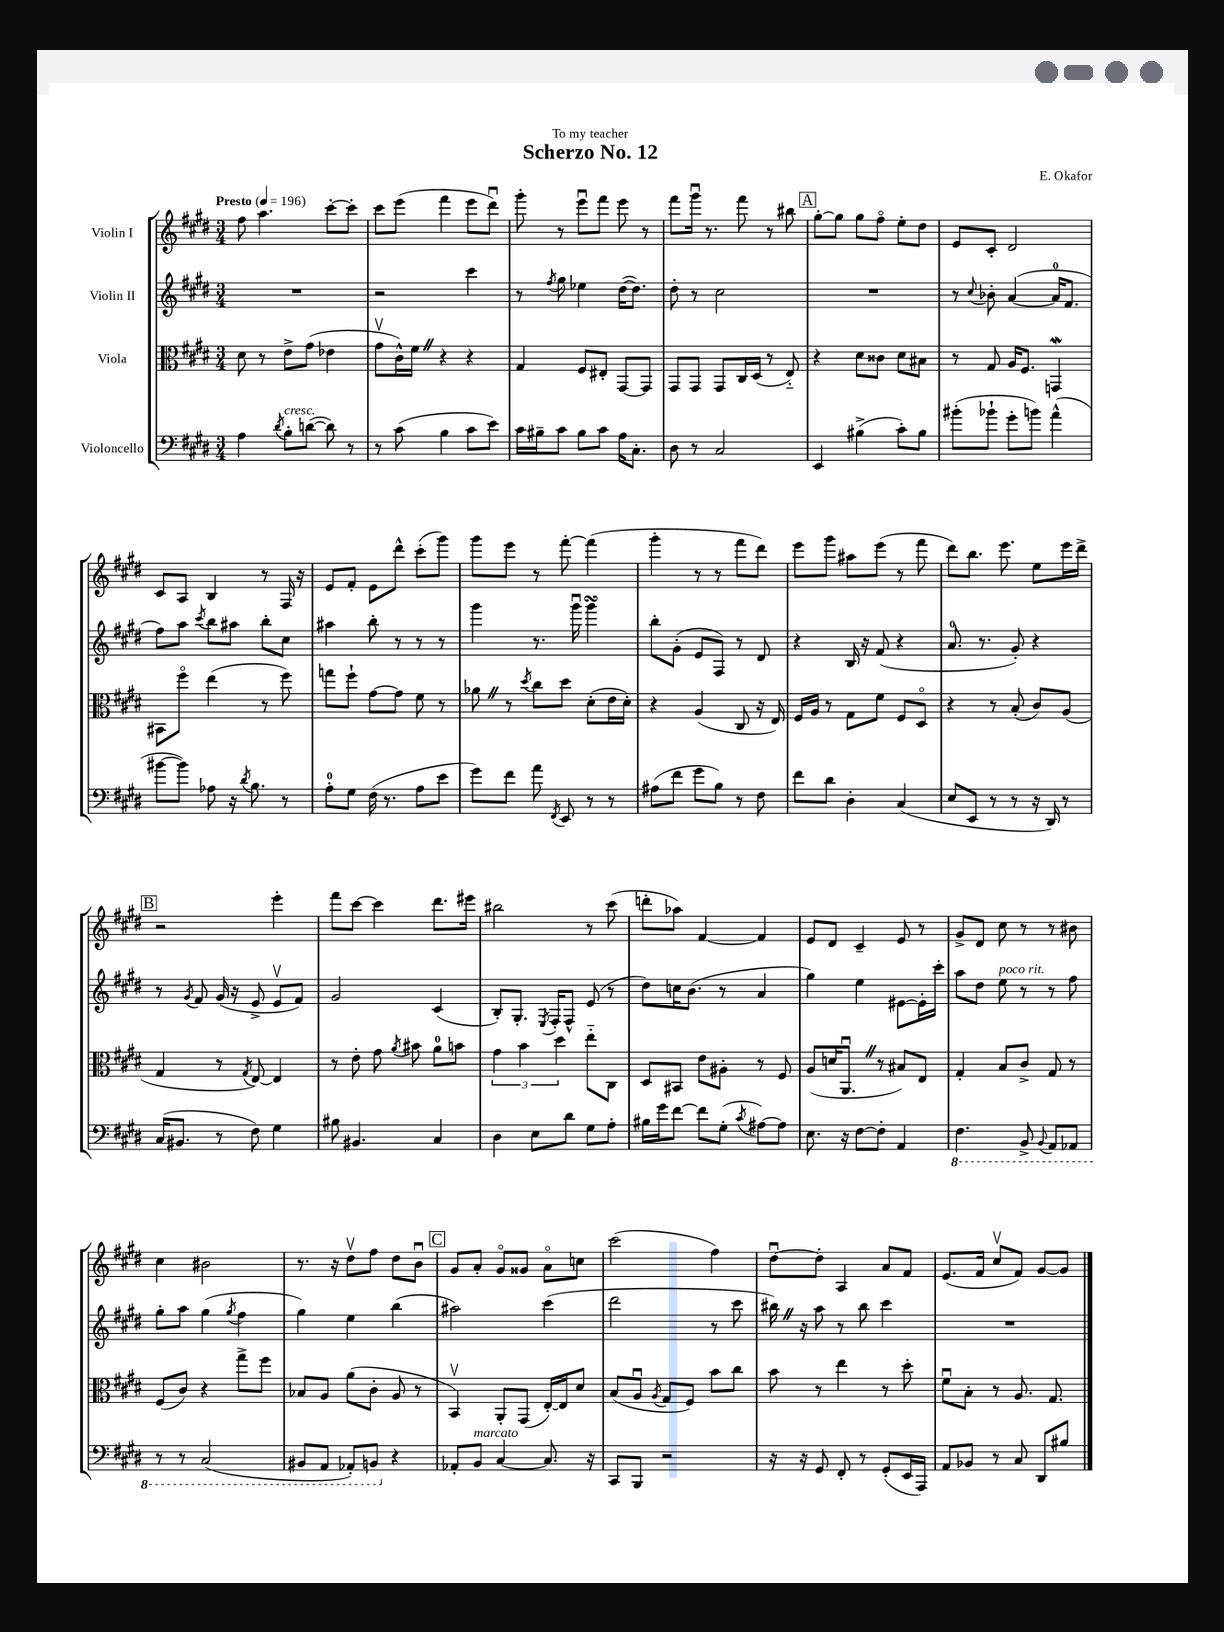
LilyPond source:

\header { title = "Scherzo No. 12" composer = "E. Okafor" dedication = "To my teacher" }
<<
\new StaffGroup <<
\new Staff = "s0" \with { instrumentName = "Violin I" } {
    \clef treble \key e \major \numericTimeSignature \time 3/4 \tempo "Presto" 4 = 196
    \autoBeamOff fis''8 a''4. cis'''8[~-. cis'''8]-. |
    cis'''8[ e'''8]( fis'''4 e'''8[ dis'''8]\downbow) |
    gis'''8-. r8 e'''8[\downbow fis'''8] e'''8 r8 |
    fis'''8[ gis'''16]\downbow r8. fis'''8 r8 bis''8 |
    \mark \markup { \box "A" } gis''8[~-. gis''8] gis''8[ fis''8]\flageolet e''8[-. dis''8] |
    e'8[ cis'8]-. dis'2 |
    cis'8[ a8] b4 r8 fis16 r16 |
    e'8[ fis'8]-. e'8[ dis'''8]-^ cis'''8[-.( gis'''8]) |
    gis'''8[ e'''8] r8 fis'''8~-. fis'''4( |
    gis'''4-. r8 r8 fis'''8[ dis'''8]) |
    e'''8[ gis'''8] ais''8[ e'''8]( r8 fis'''8 |
    dis'''8[) b''8.] e'''8. e''8[ e'''16 dis'''16]-> |
    \mark \markup { \box "B" } r2 e'''4-. |
    fis'''8[ cis'''8]~ cis'''4 dis'''8.[ eis'''16] |
    bis''2 r8 cis'''8( |
    d'''8[-. aes''8]) fis'4~ fis'4 |
    e'8[ dis'8] cis'4-- e'8 r8 |
    gis'8[-> dis'8] cis''8 r8 r8 bis'8 |
    cis''4 bis'2 |
    r8. r16 dis''8[\upbow fis''8] dis''8[ b'8]\downbow |
    \mark \markup { \box "C" } gis'8[ a'8]-. gis'8[\flageolet gisis'8] a'8[\flageolet c''8] |
    cis'''2( fis''4) |
    dis''8[~\downbow dis''8]-. a4 a'8[ fis'8] |
    e'8.[( fis'16] cis''8[\upbow fis'8]) gis'8[~ gis'8] \bar "|." |
}
\new Staff = "s1" \with { instrumentName = "Violin II" } {
    \clef treble \key e \major \numericTimeSignature \time 3/4
    \autoBeamOff R2. |
    r2 cis'''4 |
    r8 \acciaccatura { fis''8 } gis''8 ees''4 dis''16[~( dis''8.]) |
    dis''8-. r8 cis''2 |
    \mark \markup { \box "A" } R2. |
    r8 \appoggiatura { cis''8 } bes'8-. a'4~( a'16[-0 fis'8.] |
    fis''8[) a''8] \acciaccatura { cis'''8 } b''8[ ais''8] b''8[-. cis''8] |
    ais''4 b''8-. r8 r8 r8 |
    gis'''4 r8. gis'''16\downbow gis'''4\turn |
    b''8[-. gis'8]-.( e'8[ fis8]) r8 dis'8 |
    r4 b16 r16 fis'8( r4 |
    a'8.-0 r8. gis'8-.) r4 |
    \mark \markup { \box "B" } r8 \acciaccatura { gis'8 } fis'8 gis'16( r16 e'8-> e'8[\upbow fis'8]) |
    gis'2 cis'4( |
    b8[-.) gis8.]-. \acciaccatura { e8 } fis16[-. fis8]-^ e'8( r8 |
    dis''8[) c''16 b'8.]( r8 a'4 |
    gis''4) e''4 eis'8[~ eis'16-. cis'''16]-. |
    a''8[ dis''8] e''8^\markup { \italic "poco rit." } r8 r8 fis''8 |
    gis''8[-. a''8] gis''4( \acciaccatura { gis''8 } fis''4 |
    gis''4) e''4 b''4( |
    \mark \markup { \box "C" } ais''2) cis'''4( |
    dis'''2 r8 cis'''8 |
    bis''16) \once \override BreathingSign.text = \markup { \musicglyph "scripts.caesura.straight" } \breathe r16 a''8 r8 bis''8 cis'''4 |
    R2. \bar "|." |
}
\new Staff = "s2" \with { instrumentName = "Viola" } {
    \clef alto \key e \major \numericTimeSignature \time 3/4
    \autoBeamOff dis'8 r8 e'8[-> gis'8]( ees'4 |
    gis'8[\upbow cis'16-^) fis'16] \once \override BreathingSign.text = \markup { \musicglyph "scripts.caesura.straight" } \breathe r4 r4 |
    gis4 fis8[ eis8]-. gis,8[~ gis,8] |
    gis,8[ gis,8] gis,8[ cis16 dis16]( r8 e8-_) |
    \mark \markup { \box "A" } r4 dis'8[ cisis'8] dis'8[ bis8] |
    r8 gis8 a16[ fis8.] g,4\mordent |
    bis,8[ fis''8]\flageolet e''4( r8 fis''8) |
    g''8[ fis''8]-! gis'8[~ gis'8] fis'8 r8 |
    aes'8 \once \override BreathingSign.text = \markup { \musicglyph "scripts.caesura.straight" } \breathe r8 \acciaccatura { dis''8 } cis''8[ dis''8] dis'8[-.( e'16 dis'16]-.) |
    r4 a4( cis8 r16 e16) |
    fis16[ a16] r8 gis8[ fis'8] fis8[ dis8]\flageolet |
    r4 r8 b8-.( cis'8[) a8]( |
    \mark \markup { \box "B" } gis4 r8 \acciaccatura { gis8 } e8~) e4 |
    r8 e'8-. gis'8 \acciaccatura { a'8 } bis'8 a'8[-0 b'8] |
    \tuplet 3/2 { gis'4 b'4 dis''4 } e''8[-_ cis8] |
    dis8[ bis,8] e'8[ ais8]-. r8 fis8 |
    a8[( d'16 a,8.]\downbow \once \override BreathingSign.text = \markup { \musicglyph "scripts.caesura.straight" } \breathe r8 bis8[) e8] |
    gis4-. b8[ cis'8]-> gis8 r8 |
    fis8[( cis'8]) r4 gis''8[-> fis''8] |
    bes8[ a8] a'8[( cis'8]-. a8 r8 |
    \mark \markup { \box "C" } b,4\upbow) a,8[-. gis,8]( e16[~-.) e16 dis'8] |
    b8[( a8]\downbow \acciaccatura { a8 } gis8[ fis8]) b'8[ cis''8] |
    b'8 r8 e''4 r8 dis''8-. |
    fis'8[\downbow b8]-. r8 a8. gis8. \bar "|." |
}
\new Staff = "s3" \with { instrumentName = "Violoncello" } {
    \clef bass \key e \major \numericTimeSignature \time 3/4
    \autoBeamOff a4 \acciaccatura { dis'8 } b8[-.^\markup { \italic "cresc." } d'8]~( d'8) r8 |
    r8 cis'8( b4 cis'8[ e'8]) |
    cis'16[ bis16-- cis'8] bis8[ cis'8] a16[ cis8.]-. |
    dis8 r8 cis2 |
    \mark \markup { \box "A" } e,4 bis4->( cis'8[-.) bis8] |
    bis'8[-.( bes'8]-! gis'8[-. b'8]) a'4-^( |
    bis'8[~ bis'8]) aes8 r16 \acciaccatura { dis'8 } b8. r8 |
    a8[-0-. gis8] fis16( r8. a8[ e'8] |
    gis'8[) fis'8] a'8 \acciaccatura { fis,8 } e,8 r8 r8 |
    ais8[( fis'8] gis'8[ b8]) r8 fis8 |
    fis'8[ dis'8] dis4-. cis4( |
    e8[ e,8] r8 r8 r16 dis,16) r8 |
    \mark \markup { \box "B" } cis16[( bis,8.] r8 fis8) gis4 |
    bis8 bis,4. cis4 |
    dis4 e8[ dis'8] gis8[ a8]-. |
    bis16[ gis'16 fis'8]~ fis'8[ gis8]-.( \acciaccatura { cis'8 } ais8[~) ais8] |
    e8. r16 fis8[~ fis8]-. a,4 |
    \ottava #-1 fis,4. b,,8-> \appoggiatura { b,,8 } a,,8[ aes,,8] |
    r8 r8 cis,2( |
    bis,,8[ a,,8] aes,,8[-.) b,,8] \ottava #0 r4 |
    \mark \markup { \box "C" } aes,8[-. b,8]^\markup { \italic "marcato" } cis4~ cis8. r16 |
    cis,8[ b,,8] r2 |
    r16 r16 gis,8 fis,8-. r8 gis,8[-.( e,16 a,,16]) |
    a,8[ bes,8] r8 cis8 dis,8[ bis8] \bar "|." |
}
>>
>>
\layout { \context { \Score \remove "Bar_number_engraver" } }
